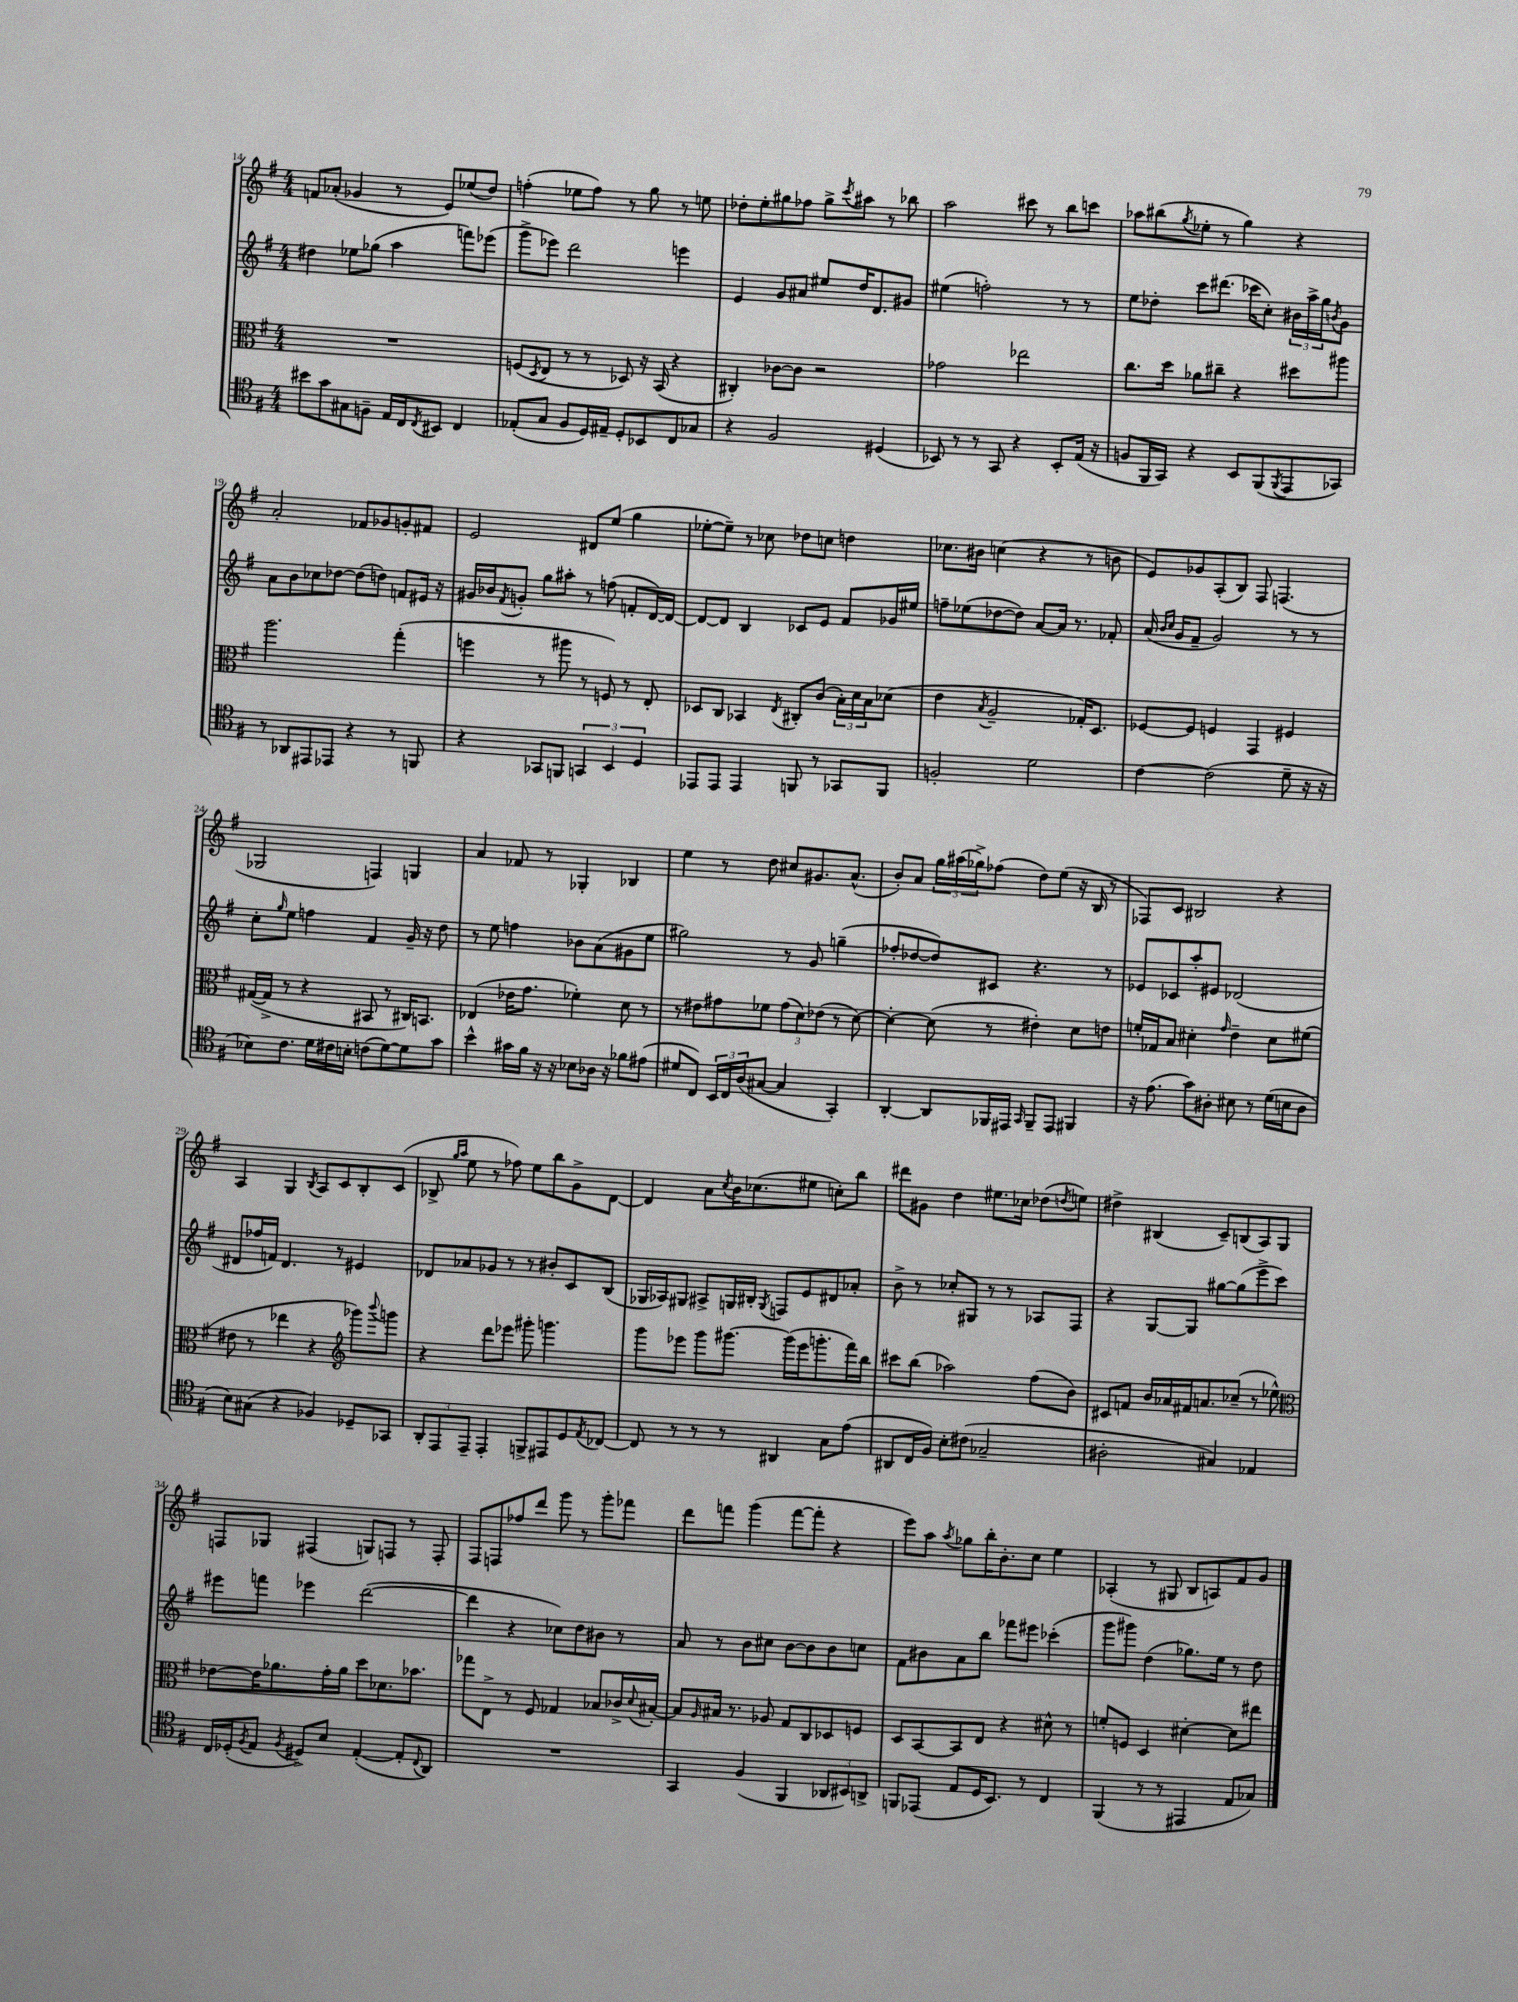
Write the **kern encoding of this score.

**kern	**kern	**kern	**kern
*part4	*part3	*part2	*part1
*staff4	*staff3	*staff2	*staff1
*clefC4	*clefC3	*clefG2	*clefG2
*k[f#]	*k[f#]	*k[f#]	*k[f#]
*M4/4	*M4/4	*M4/4	*M4/4
=14	=14	=14	=14
8b#X\L	1r	4dd#X\	8fn/L
8g\	.	.	(8a-X'/J
8G#X\	.	8ee-X\L	4g-X/
8Fn~\J	.	(8gg-X\J	.
16E/LL	.	4aa\	8r
16C/J	.	.	.
8qC/	.	.	.
8BB#X/J	.	.	8e/L)
4C/	.	8fffn\L)	(8ee-X/
.	.	(8eee-X\J	8dd/J)
=15	=15	=15	=15
(8E-X'/L	(8Fn/L	8ggg^\L	(4ffn'\
.	8qD/	.	.
8G/J	8E/J	8eee-X\J)	.
8F#/L	8r	2ddd\	8ee-X\L
16D/L)	8r	.	8ff\J)
16E#X~/JJ	.	.	.
8D'/L	8D-X/)	.	8r
8BB-X/	16r	.	8gg\
.	(16BB/	.	.
8C/	4r	4eeen\	8r
8G-X/J	.	.	8een\
=16	=16	=16	=16
4r	4C#X'/)	4e/	8dd-X'\L
.	.	.	8ee'\
2F#/	[8c-X\L	8g/L	8gg#X\
.	8c-\J]	8a#X/J	8ff-X\J
.	2r	8ee#X/L	8gg#^\L
.	.	.	8qccc/
.	.	16dd/K	8aa#X\J
.	.	8.d/	.
(4D#X/	.	.	8r
.	.	8g#X/J	8bb-X\
=17	=17	=17	=17
8BB-X/)	2g-X\	(4ee#X\	2aa\
8r	.	.	.
8r	.	2ffn'\)	.
8GG/	.	.	.
4r	2ee-X\	.	8ccc#X\
.	.	.	8r
8BB-'/L	.	8r	8bb\L
(16E/Jk	.	8r	8cccn\J
16r	.	.	.
=18	=18	=18	=18
8Fn/L	8.cc\L	8ee\L	8aa-X\L
16FF#/L	.	8dd-X'\J	(8bb#X\
16GG/JJ)	16dd\Jk	.	.
.	.	.	8qgg/
4r	8a-X\L	8ccc\L	8ee-X'\J
.	8cc#X~\J	(8.ddd#X\J	8r
8BB/L	4r	.	4gg\)
.	.	16ccc-X\KL	.
(8FF#/	.	8cc'\J)	.
8qFF#/	.	.	.
8EE/	8dd#X\L	24b#X\LL	4r
.	.	24aa^\	.
.	.	24gg\J	.
.	.	8qbn/	.
8GG-X/J)	8aa#X\J	8g\J	.
!!LO:LB:g=z
=19	=19	=19	=19
8r	2.aa\	8a\L	2a'/
8AA-X/L	.	8b\	.
8EE#X/	.	8cc-X\	.
8EE-X/J	.	[8dd-X\J	.
4r	.	(8dd-\L]	8f-X/L
.	.	8ddn\J)	8g-X/
8r	(4gg'\	8fn/L	8gn'/
8FFn/	.	16e#X/Jk	8f#X/J
.	.	16r	.
=20	=20	=20	=20
4r	4ffn\	16g#X/LL	2e/
.	.	16b-X/J	.
.	.	8qf#/	.
.	.	8gn'/J	.
8GG-X/L	8r	8gg\L	.
8FFn/J	8aa#X\	8aa#X'\J	.
6GGn/	8r	8r	8d#X/L
.	8Fn/)	(8ffn\	(8ee/J
6BB/	.	.	.
.	8r	8fn'/L	4gg\
6D/	.	.	.
.	8E'/	[16d/L)	.
.	.	16d/JJ_	.
=21	=21	=21	=21
8EE-X/L	8D-X/L	8d/L_	[8ee-X'\L
8EE-/J	8C/J	8d/J]	8ee-~\J])
4EE-/	4BB-X/	4B/	8r
.	.	.	8cc-X\
.	8qE/	.	.
8FFn/	8C#X'/L	8c-X/L	8dd-X\L
8r	(8c/J	8e/J	8ccn\J
8GG-X/L	24B'\LL)	8f#/L	4ddn\
.	24d\	.	.
.	24B\J	.	.
8FF/J	(8d-X\J	16g-X/L	.
.	.	16ee#X/JJ	.
=22	=22	=22	=22
2Fn'/	4e\	8ffn~\L	8.cc-X\L
.	.	(8ee-X\	.
.	.	.	16b#X\Jk
.	8qB/	.	.
.	2A~/	[8dd-X\	(4ccn\
.	.	8dd-\J])	.
2d\	.	[8a/L	4r
.	.	16a/Jk]	.
.	.	8.r	.
.	16G-X'/KL)	.	8r
.	8.D/J	.	.
.	.	8f-X'/	8bn\
=23	=23	=23	=23
[4c\	[8F-X/L	(16a/	8e/L)
.	.	16qqb/LL	.
.	.	16qqcc/JJ	.
.	.	16g/KL	.
.	8F-/J]	8f#~/J	8g-X/
(2c\]	4Fn/	2g/)	(8A'/
.	.	.	8B/J)
.	4GG/	.	8F#/
.	.	.	(4.Fn/
8d~\	4F#X/	8r	.
16r	.	8r	.
16r	.	.	.
!!LO:LB:g=z
=24	=24	=24	=24
8B-X\L)	([16G#X/LL	8cc'\L	2G-X/
.	16G#^/JJ]	.	.
.	.	16qqgg/	.
8.c\J	8r	8ee\J	.
.	4r	4ffn\	.
16d\LL	.	.	.
16c#X\	.	.	.
16Bn'\JJ	.	.	.
(8cn\L	8BB#X/	4f#/	4Fn/)
[8d\)	8r	.	.
8d\]	16C#X/KL)	16g~/	4Gn/
.	8.BBn/J	16r	.
8g\J	.	8dd\	.
=25	=25	=25	=25
4b^^\	(4E-X/	8r	4a/
.	.	8ee\	.
16g#X\LL	16e-X\KL	4ffn\	8f-X/
16f#\JJ	8.g\J	.	.
16r	.	.	8r
16r	.	.	.
8B-X\L	4f-X'\)	8b-X\L	4G-X'/
16A-X\Jk	.	(8a\	.
16r	.	.	.
8f-X\L	8d\	8g#X\	4B-X/
(8e#X\J	8r	8ee\J	.
=26	=26	=26	=26
8d#X/L	8r	2gg#X\)	4ee\
8C/J)	8e#X\L	.	.
24BB/LL	8g#X\	.	8r
24C/	.	.	.
(24A/J	.	.	.
[8G#X/J	8f-X\J	.	8dd\
4G#/]	(12g#\L	8r	8cc#X/L
.	12d\)	.	.
.	.	8g/	8.g#X/
.	(12e-X\J	.	.
4GG'/)	8r	(4ggn~\	.
.	.	.	(8.a^^/J
.	[8d\)	.	.
=27	=27	=27	=27
[4AA'/	4d'\_	8ff-X'/L	8b'/L)
.	.	[8dd-X/	8a/J
8AA/L]	(8d\]	8dd-/])	24gg\LL
.	.	.	(24aa#X\
.	.	.	24gg-X^\J)
16FF-X/L	8r	8c#X/J	(8ff-X\J
16EE#X/JJ	.	.	.
16qqGG/	.	.	.
8FF-~/L	4e#X'\)	4.r	8dd\L)
8EE#/J	.	.	(8ee\J
4FF#X/	8d\L	.	16r
.	.	.	16B/
.	8en\J	8r	8r
=28	=28	=28	=28
16r	16fn'/LL	8e-X/L	8F-X/L)
(8.e\	16G-X/J	.	.
.	8B/J	8c-X/	8c/J
8g\L)	4d#X'\	8aa'/	2B#X/
8A#X'\J	.	8e#X/J	.
.	16qqg/	.	.
8B#X\	4e~\	(2d-X/	.
8r	.	.	.
(16d\LL	8d#\L	.	4r
16Bn\J	.	.	.
8A#\J	(8f#X\J	.	.
!!LO:LB:g=z
=29	=29	=29	=29
8B\L)	8e#X\	8d#X/L	4A/
(8G#X\J	8r	16ff-X/L	.
.	.	16fn/JJ)	.
4r	4ee-X\	4.d#/	4G/
.	.	.	8qB/
4F-X/)	4r	.	8A/L
.	.	8r	8c/
*	*clefG2	*	*
8D-X~/L	8ggg-X\L)	4e#X/	8B'/
.	8qqbbb/	.	.
8GG-X/J	8gggn\J	.	(8c/J
=30	=30	=30	=30
12AA'/L	4r	8d-X/L	8B-X^/
12EE/	.	.	.
.	.	.	16qqgg/LL
.	.	.	16qqaa/JJ
.	.	8a-X/	8ee\
12EE~/J	.	.	.
4EE'/	8ddd\L	8g-X/J	8r
.	8eee-X\J	8r	8ff-X\)
8FFn^/L	8ggg#X'\	8r	8ee\L
8EE#X/	4.gggn\	8b#X'/L	8bb\
8D/	.	8c/	8g^\
8qE/	.	.	.
[8C-X/J	.	(8B/J	[8d\J
=31	=31	=31	=31
8C-/]	8ggg\L	16G-X/LL	4d/]
.	.	16A-X/J)	.
8r	8eee-X\J	8G#X/J	.
8r	8ggg\L	8A#X^/L	8a\L
.	.	.	8qcc/
8r	[8.ggg#X\J	16Gn/L	16b\K
.	.	16B#X'/JJ	(8.cc-X\
.	.	8qG/	.
4AA#X/	.	8Fn/L	.
.	(16ggg#\LL]	.	.
.	16eee-\J	8e/	8ee#X\J
.	8.gggn'\	.	.
8G\L	.	8d#X/	8ccn'\L)
(8e\J	16fff#\L)	8a-X'/J	8bb\J
.	16bb\JJ	.	.
=32	=32	=32	=32
8AA#X/L	8ccc#X\L	8b^\	8ddd#X\L
16C/L	(8bb\J	8r	8g#X\J
16F#/JJ)	.	.	.
8B'\L	2aa-X\)	8cc-X'/L	4dd\
(8c#X\J	.	8G#X/J	.
2G-X~/	.	8r	8.ee#X\L
.	.	8r	.
.	.	.	16cc-X\Jk
.	(8ff#\L	8A-X/L	(8dd-X\L
.	.	.	8qddn/
.	8b\J)	8F#/J	8een\J)
=33	=33	=33	=33
2A#X'\	8c#X/L	4r	4dd#X^\
.	8fn/J	.	.
.	16b/LL	[8G/L	(4B#X/
.	16a-X/	.	.
.	16f#X/J	8G/J]	.
.	8.an/	.	.
4G#X/)	.	[8gg#X\L	8c~/L)
.	(8cc-X~/J	(8gg#\]	(8Bn/
4E-X/	8r	8eee^\	8A/)
.	8ee-X^^\)	8ccc\J)	8G/J
!!LO:LB:g=z
=34	=34	=34	=34
*	*clefC3	*	*
16C/LL	[8e-X\L	8eee#X\L	8Fn/L
(16D-X'/J	.	.	.
8qF#/	.	.	.
8E/J	16e-\K]	8fffn\J	8G-X/J
.	8.a-X\	.	.
8qF#/	.	.	.
8D#X^/L)	.	4eee-X\	(4F#X/
8B/J	16g'\L	.	.
.	16a-\JJ	.	.
([4E'/	8dd\L	([2ddd\	8Gn/L)
.	8.d-X\	.	8Fn/J
8E'/L]	.	.	8r
.	8.b-X\J	.	.
8qqC/	.	.	.
8AA/J)	.	.	8F'/
=35	=35	=35	=35
1r	8gg-X\L	4ddd\]	8F#/L
.	8E^\J	.	8Fn/
.	8r	4r	8ff-X/
.	8F#/	.	8ddd/J
.	4G-X/	8cc-X\L)	8ggg\
.	.	8dd\	8r
.	8B-X/L	8b#X\J	8ggg'\L
.	16c-X^/L	8r	8fff-X\J
.	8qqd/	.	.
.	[16B#X'/JJ	.	.
=36	=36	=36	=36
4GG/	8B#/L]	8a/	8ddd\L
.	16qqA/	.	.
.	16B#X/Jk	8r	8fffn\J
.	8.r	.	.
(4F#/	.	8b\L	(4ggg\
.	8A-X/	8cc#X\J	.
4FF#/	8G/L	[8b\L	[8fff\L
.	8C/	8b\]	8fff'\J]
12AA-X/L	8D-X/	8b\	4r
12BB#X/)	.	.	.
.	8Fn/J	8ccn\J	.
12AAn^/J	.	.	.
=37	=37	=37	=37
8FFn/L	8D/L	8f#\L	8eee\L)
(8EE-X/J	[8BB/	8b#X\	8aa\J
.	.	.	8qaa/
8E/L	8BB/]	8a\	8gg-X\L
16D/K	8E/J	8bb\J	16bb'\K
8.BB/J)	.	.	8.b'\
.	4r	8fff-X\L	.
8r	.	8eee#X\J	8cc\J
4C/	8d#X^^\	(4ccc-X'\	4ee\
.	8r	.	.
=38	=38	=38	=38
(4FF#/	8fn'/L	8ggg\L	(4A-X'/
.	8Fn/J	8ggg#X\J)	.
8r	4D/	(4dd\	8r
8r	.	.	8G#X/
4EE#X/	[4d#X'\	8.gg-X\L)	8B/L
.	.	.	8An/)
.	.	16ee\Jk	.
8E/L	8d#\L]	8r	8f#/
8G-X/J)	8ee#X\J	8dd\	8g/J
==	==	==	==
*-	*-	*-	*-
